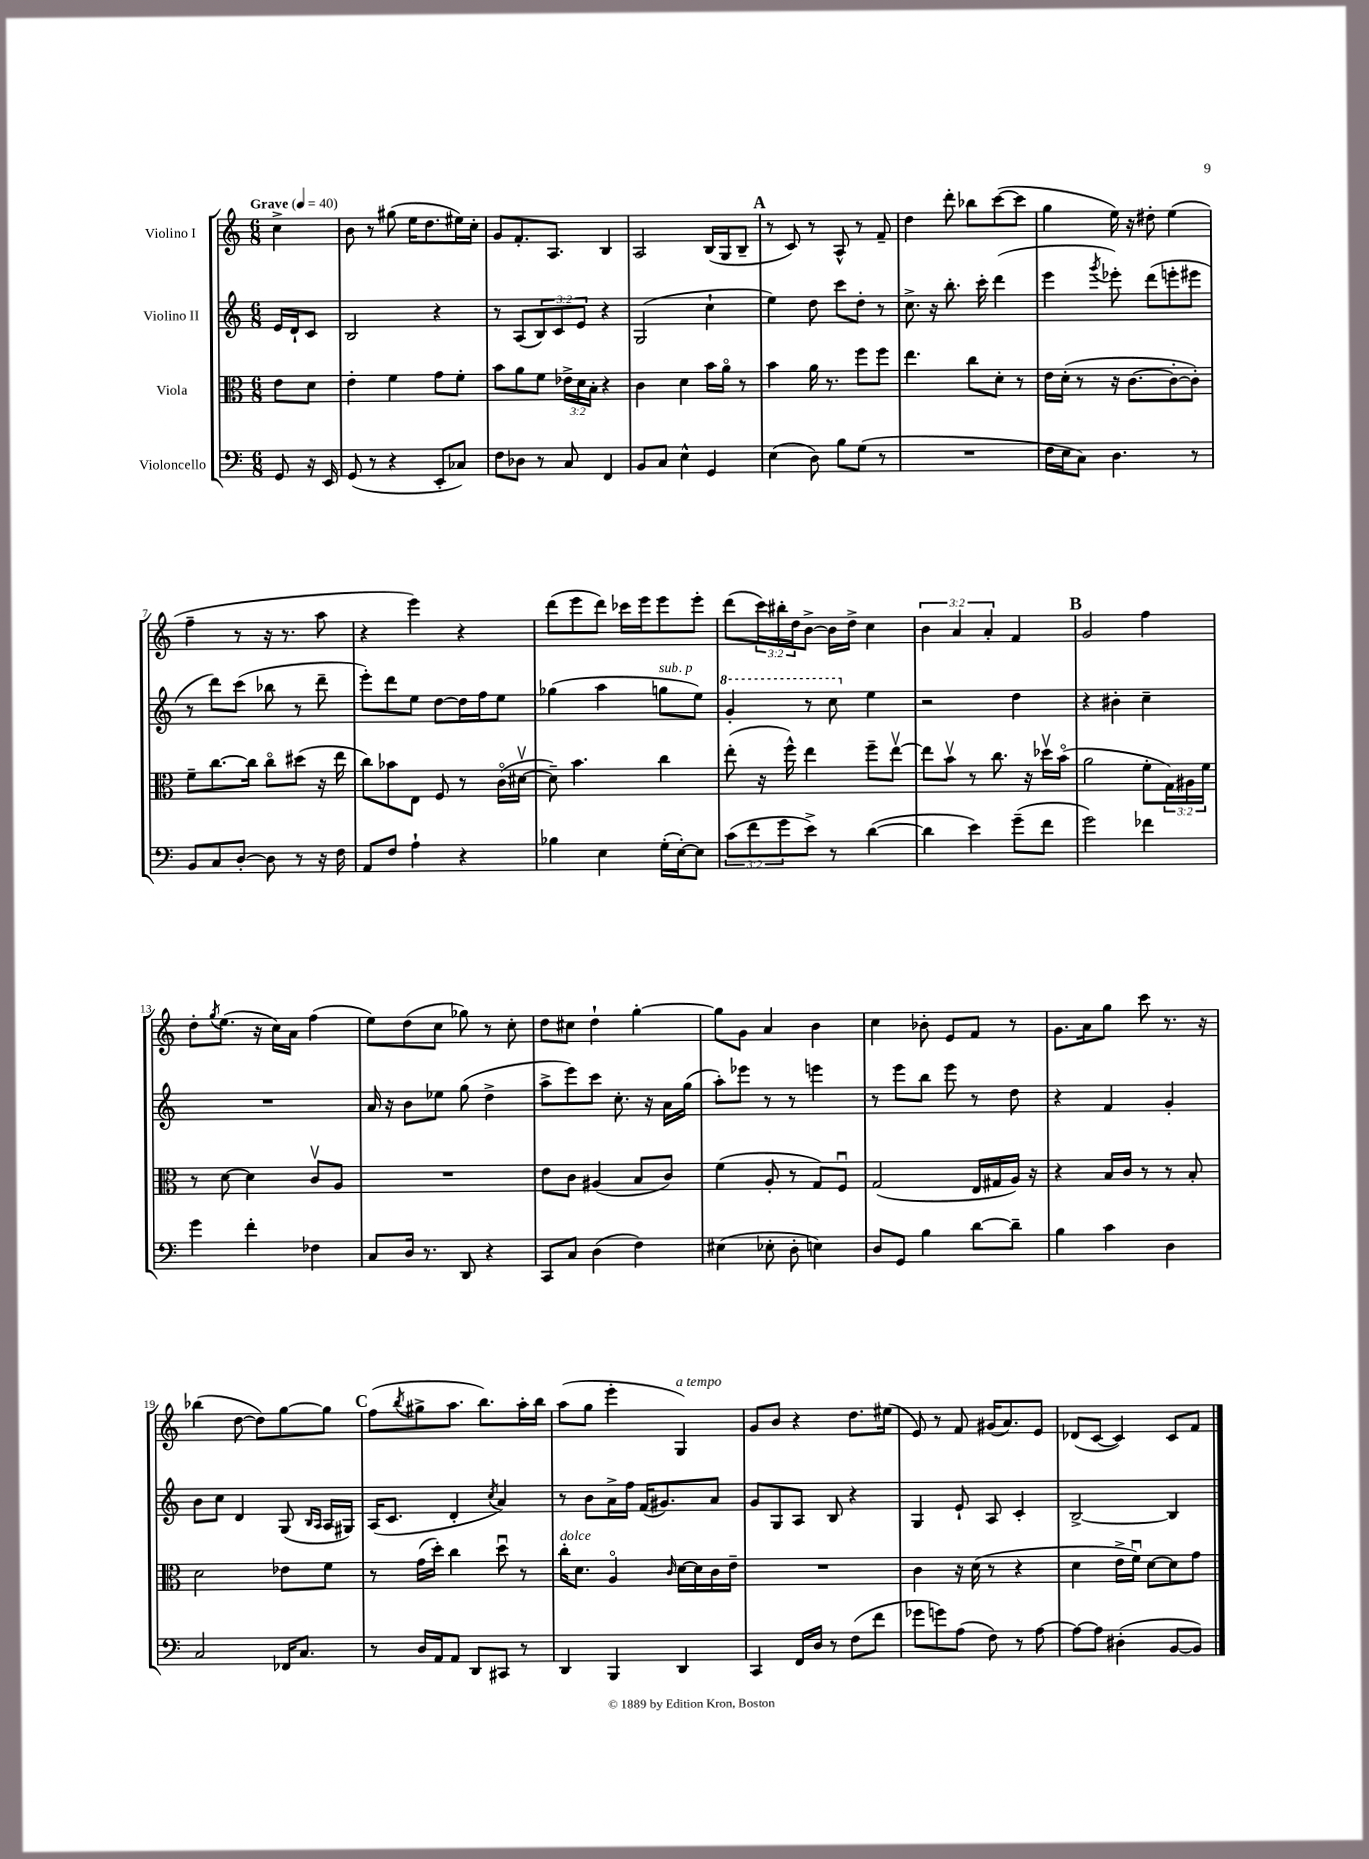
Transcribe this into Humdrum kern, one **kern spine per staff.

**kern	**kern	**kern	**kern
*staff4	*staff3	*staff2	*staff1
*clefF4	*clefC3	*clefG2	*clefG2
*k[]	*k[]	*k[]	*k[]
*M6/8	*M6/8	*M6/8	*M6/8
*MM40	*MM40	*MM40	*MM40
8GG	8e	16e	4cc^
.	.	16d`	.
16r	8d	8c	.
16EE	.	.	.
=	=	=	=
(8GG	4e'	2B	8b
8r	.	.	8r
4r	4f	.	(8gg#
.	.	.	16ee
.	.	.	8.dd
8EE'	8g	4r	.
8C-)	8f'	.	16ee#)
.	.	.	16cc'
=	=	=	=
8F	8b	8r	8g
8D-	8a	(8A	8.f'
8r	8f	12B)	.
.	.	.	8.A
.	.	12c	.
8C	24e-^	.	.
.	24d	12e	.
.	24B'	.	.
4FF	4r	4r	4B
=	=	=	=
8BB	4c	(2G	2A
8C	.	.	.
4E^^	4d	.	.
4GG	16b	4cc`	(16B
.	16ao	.	16G
.	8r	.	8B~
=	=	=	=
(4E	4b	4ee)	8r
.	.	.	8c)
8D)	16a	8dd	8r
.	8.r	.	.
8B	.	8ccc	8A^^
(8G	8ff	8dd'	8r
8r	8ff	8r	8f~
=	=	=	=
2.r	4.ee	8.cc^	4dd
.	.	16r	.
.	.	8.bb'	8ddd'
.	8cc	.	8bb-
.	.	16ccc'	.
.	8d'	(4ddd	([8ccc
.	8r	.	8ccc]
=	=	=	=
16F	16e	4eee	4gg
16E	(16d'	.	.
8C)	8r	.	.
.	.	8qggg	.
4.D	16r	8eee-')	16ee)
.	[8.c	.	16r
.	.	(8ddd	8dd#'
.	8c'_	8eee'	(4ee
8r	8c'])	8eee#	.
=	=	=	=
8BB	8f~	8r	4ff~
8C	[8.cc	8ddd)	.
[8D'	.	(8ccc	8r
.	16cc]	.	.
8D]	8cco	8bb-	16r
.	.	.	8.r
8r	(8dd#	8r	.
16r	16r	8ddd~	8aa
16F	16ee	.	.
=	=	=	=
8AA	8cc)	8eee')	4r
8F	8b-	8ddd	.
4A`	8E	8ee	4eee)
.	8F	[8dd	.
4r	8r	16dd]	4r
.	.	16ff	.
.	(16co	8ee	.
.	[16d#v	.	.
=	=	=	=
4B-	8d#~])	(4gg-	(8ddd
.	4.b	.	8eee
4E	.	4aa	8ddd)
.	.	.	16ccc-
.	.	.	16eee
(16G'	4cc	8gg	8eee
[16E')	.	.	.
8E]	.	8ee)	8eee'
=	=	=	=
(12c	(8ee'	4gg'	(8ddd
12f	.	.	.
.	16r	.	24ccc)
12g	.	.	24bb#'
.	16ff^^)	.	.
.	.	.	24dd
8e^)	4ee	8r	[8b^
8r	.	8ccc	16b]
.	.	.	16dd^
([4d	8ff~	4ee	4cc
.	[8eev	.	.
=	=	=	=
4d]	8ee]	2r	6b
.	8bv	.	.
.	.	.	6a
4e)	8r	.	.
.	.	.	6a'
.	8.cc	.	.
(8g~	.	4dd	4f
.	16r	.	.
8f	16dd-v	.	.
.	(16bo	.	.
=	=	=	=
2g)	2a	4r	2g
.	.	4b#'	.
4f-	8f'	4cc~	4ff
.	24G)	.	.
.	24A#	.	.
.	24f	.	.
=	=	=	=
4g	8r	2.r	8dd'
.	.	.	8qgg
.	[8d	.	(8.ee
4f'	4d]	.	.
.	.	.	16r
.	.	.	16cc)
.	.	.	16a
4F-	8cv	.	(4ff
.	8A	.	.
=	=	=	=
8C	2.r	16a	8ee)
.	.	16r	.
16D	.	8b	(8dd
8.r	.	.	.
.	.	8ee-	8cc
8DD	.	(8gg	8gg-)
4r	.	4dd^	8r
.	.	.	8cc'
=	=	=	=
8CC	8e	8aa^	8dd
8C	8c	8eee)	8cc#
(4D	(4A#	8ccc	4dd`
.	.	8.cc'	.
4F)	8B	.	[4gg'
.	.	16r	.
.	8c)	16a	.
.	.	(16gg	.
=	=	=	=
(4E#	(4f	8aa')	8gg]
.	.	8eee-	8g
8E-'	8A'	8r	4a
8D'	8r	8r	.
4E)	8G)	4eee	4b
.	8Fu	.	.
=	=	=	=
8D	(2G	8r	4cc
8GG	.	8eee	.
4B	.	8bb	8b-'
.	.	8eee	8e
[8d	16E	8r	8f
.	16G#	.	.
8d~]	16A)	8dd	8r
.	16r	.	.
=	=	=	=
4B	4r	4r	8.g
.	.	.	16a
4c	16B	4f	8gg
.	16c	.	.
.	8r	.	8ccc
4D	8r	4g'	8.r
.	8B'	.	.
.	.	.	16r
=	=	=	=
2C	2d	8b	(4bb-
.	.	8cc	.
.	.	4d	[8dd
.	.	.	8dd])
16FF-	8e-	(8G	[8gg
8.C	.	.	.
.	.	16qqB	.
.	.	16qqA	.
.	8f	16A	8gg]
.	.	16G#)	.
=	=	=	=
8r	8r	(16A	(8ff
.	.	8.c	.
.	.	.	8qbb
16D	(16g	.	8gg#^
16AA	16dd')	.	.
8AA	4cc	4d'	8.aa
8DD	.	.	.
.	.	.	8.bb)
.	.	8qcc	.
8CC#	8ddu	4a)	.
8r	8r	.	16aa'
.	.	.	16bb
=	=	=	=
4DD	16cc'	8r	(8aa
.	8.d	.	.
.	.	8b	8gg
4BBB	4Ao	16a^	4eee'
.	.	16ff	.
.	.	(16f	.
.	.	8.g#)	.
.	16qqc	.	.
4DD	[16d	.	4G)
.	16d]	.	.
.	16c	8a	.
.	16e~	.	.
=	=	=	=
4CC	2.r	8g	8g
.	.	8G	8b
16FF	.	8A	4r
16D	.	.	.
8r	.	8B	.
(8F	.	4r	8.dd
8f	.	.	.
.	.	.	(16ee#
=	=	=	=
8g-	4c	4G	8e)
8g)	.	.	8r
(8A	16r	8e`	8f
.	(16d	.	.
8F)	8r	8A	(16g#
.	.	.	8.a)
8r	4r	4c'	.
[8A	.	.	8e
=	=	=	=
8A_	4d	[2B^	(8d-
8A]	.	.	[8c
(4D#'	16e^	.	4c])
.	16fu)	.	.
.	[8d	.	.
[8BB	8d]	4B]	8c
8BB])	8g	.	8f
==	==	==	==
*-	*-	*-	*-
